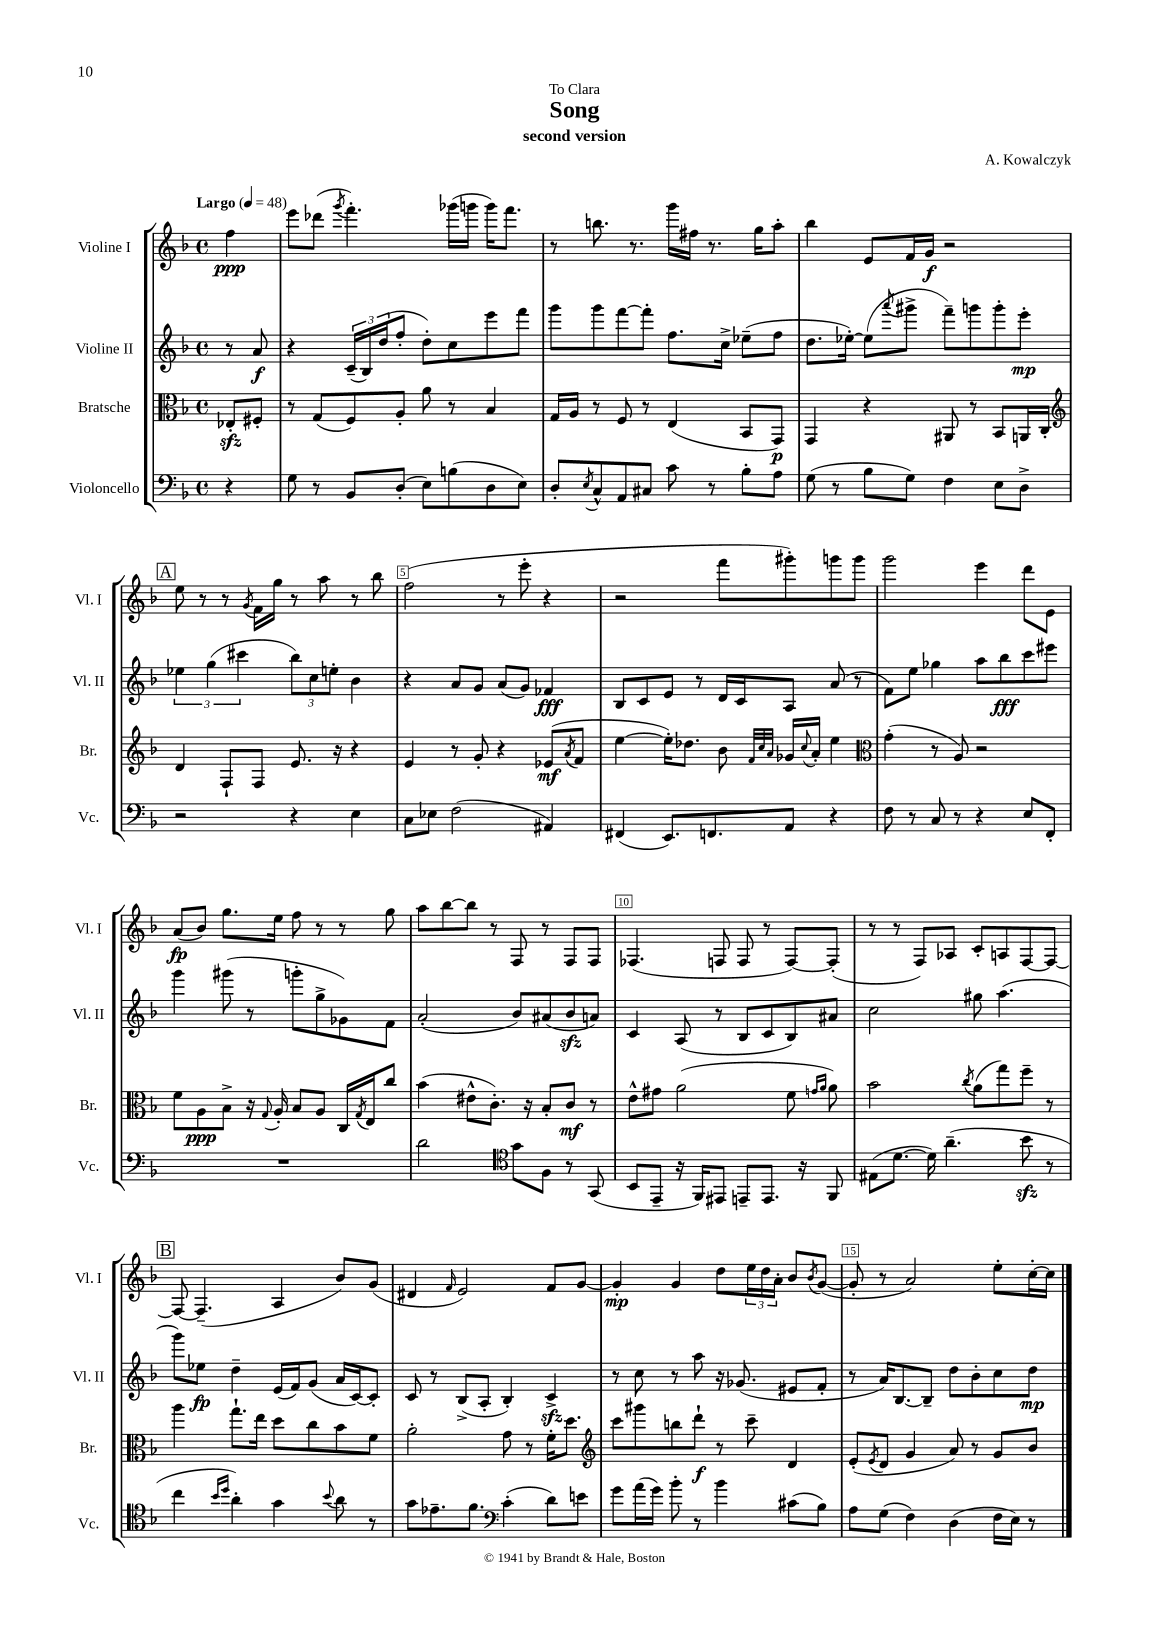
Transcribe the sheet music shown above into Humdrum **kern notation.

**kern	**kern	**dynam	**kern	**dynam	**kern	**dynam
*part4	*part3	*part3	*part2	*part2	*part1	*part1
*staff4	*staff3	*staff3	*staff2	*staff2	*staff1	*staff1
*I"Violoncello	*I"Bratsche	*	*I"Violine II	*	*I"Violine I	*
*I'Vc.	*I'Br.	*	*I'Vl. II	*	*I'Vl. I	*
*clefF4	*clefC3	*	*clefG2	*	*clefG2	*
*k[b-]	*k[b-]	*	*k[b-]	*	*k[b-]	*
*M4/4	*M4/4	*	*M4/4	*	*M4/4	*
*met(c)	*met(c)	*	*met(c)	*	*met(c)	*
*MM48	*MM48	*	*MM48	*	*MM48	*
=	=	=	=	=	=	=
!	!	!	!	!	!LO:TX:a:B:t=Largo	!
4r	8E-Xzz'/L	.	8r	.	4ff\	ppp
.	8F#X'/J	.	8a/	f	.	.
=1	=1	=1	=1	=1	=1	=1
8G\	8r	.	4r	.	8eee\L	.
8r	(8G/L	.	.	.	(8ddd-X\J	.
.	.	.	.	.	8qggg/	.
8BB-/L	8F/)	.	(24c~/LL	.	4.fff'\)	.
.	.	.	24B-/)	.	.	.
.	.	.	(24dd/J	.	.	.
(8D'/J	8A'/J	.	8ff'/J	.	.	.
8E\L)	8a\	.	8dd'\L)	.	.	.
(8Bn\	8r	.	8cc\	.	(16ggg-X\LL	.
.	.	.	.	.	16gggn\JJ	.
8D\	4B-/	.	8eee\	.	16ggg\KL)	.
.	.	.	.	.	8.fff\J	.
8E\J)	.	.	8fff\J	.	.	.
=2	=2	=2	=2	=2	=2	=2
8D'/L	16G/LL	.	8ggg\L	.	8r	.
.	16A/JJ	.	.	.	.	.
8qE/	.	.	.	.	.	.
8C^^/	8r	.	8ggg\	.	8.bbn\	.
8AA/	8F/	.	[8fff\	.	.	.
.	.	.	.	.	8.r	.
8C#X/J	8r	.	8fff'\J]	.	.	.
8c\	(4E/	.	8.ff\L	.	16ggg\LL	.
.	.	.	.	.	16ff#X\JJ	.
8r	.	.	.	.	8.r	.
.	.	.	16cc^\Jk	.	.	.
8B-'\L	8BB-/L	.	(8ee-X~\L	.	.	.
.	.	.	.	.	16gg\KL	.
8A\J	8GG/J)	p	8ff\J	.	8aa'\J	.
=3	=3	=3	=3	=3	=3	=3
(8G\	4GG/	.	8.dd\L	.	4bb-\	.
8r	.	.	.	.	.	.
.	.	.	[16ee-X'\Jk)	.	.	.
8B-\L	4r	.	(8ee-\L]	.	8e/L	.
.	.	.	8qaaa/	.	.	.
8G\J)	.	.	8ggg#X^\J	.	16f/L	.
.	.	.	.	.	16g/JJ	f
4F\	8AA#X/	.	8fff~\L)	.	2r	.
.	8r	.	8gggn\	.	.	.
8E\L	8BB-/L	.	8ggg'\	.	.	.
8D^\J	16AAn/L	.	8eee'\J	mp	.	.
.	16C'/JJ	.	.	.	.	.
!!LO:LB:g=z
!!LO:REH:place=s1:t=A
=4	=4	=4	=4	=4	=4	=4
*	*clefG2	*	*	*	*	*
2r	4d/	.	6ee-X\	.	8ee\	.
.	.	.	.	.	8r	.
.	.	.	(6gg\	.	.	.
.	8F`/L	.	.	.	8r	.
.	.	.	6ccc#X\	.	.	.
.	.	.	.	.	8qg/	.
.	8F/J	.	.	.	16f\LL	.
.	.	.	.	.	16gg\JJ	.
4r	8.e/	.	12bb-\L)	.	8r	.
.	.	.	12cc\	.	.	.
.	.	.	.	.	8aa\	.
.	.	.	12een'\J	.	.	.
.	16r	.	.	.	.	.
4E\	4r	.	4b-\	.	8r	.
.	.	.	.	.	8bb-\	.
=5	=5	=5	=5	=5	=5	=5
8C\L	4e/	.	4r	.	(2ff\	.
8E-X\J	.	.	.	.	.	.
(2F\	8r	.	8a/L	.	.	.
.	8g'/	.	8g/J	.	.	.
.	4r	.	(8a/L	.	8r	.
.	.	.	8g/J)	.	8eee'\	.
4AA#X/)	(8e-X/L	mf	4f-X/	fff	4r	.
.	8qa/	.	.	.	.	.
.	8f/J	.	.	.	.	.
=6	=6	=6	=6	=6	=6	=6
(4FF#X/	[4ee\	.	8B-/L	.	2r	.
.	.	.	8c/	.	.	.
8.EE/L)	16ee'\KL])	.	8e/J	.	.	.
.	8.dd-X\J	.	.	.	.	.
.	.	.	8r	.	.	.
8.FFn/	.	.	.	.	.	.
.	8b-\	.	16d/LL	.	8fff\L	.
.	.	.	16c/J	.	.	.
.	32qqf/LLL	.	.	.	.	.
.	32qqcc/	.	.	.	.	.
.	32qqa/JJJ	.	.	.	.	.
8AA/J	16g-X/LL	.	8A/J	.	8ggg#X'\)	.
.	8qqcc/	.	.	.	.	.
.	16a'/JJ	.	.	.	.	.
4r	4ee\	.	(8a/	.	8gggn\	.
.	.	.	8r	.	8ggg\J	.
=7	=7	=7	=7	=7	=7	=7
*	*clefC3	*	*	*	*	*
8F\	(4g'\	.	8f\L)	.	2ggg\	.
8r	.	.	8ee\J	.	.	.
8C/	8r	.	4gg-X\	.	.	.
8r	8A/)	.	.	.	.	.
4r	2r	.	8aa\L	.	4eee\	.
.	.	.	8bb-\	fff	.	.
8E/L	.	.	8ccc\	.	8ddd\L	.
8FF'/J	.	.	8eee#X\J	.	8e\J	.
!!LO:LB:g=z
=8	=8	=8	=8	=8	=8	=8
1r	8f\L	.	4ggg\	.	(8a/L	fp
.	8A\	ppp	.	.	8b-/J)	.
.	8B-^\J	.	(8ggg#X\	.	8.gg\L	.
.	16r	.	8r	.	.	.
.	8qqG/	.	.	.	.	.
.	16A'/	.	.	.	16ee\Jk	.
.	8B-/L	.	8gggn'\L	.	8ff\	.
.	8A/J	.	8gg^\	.	8r	.
.	16C/LL	.	8g-X\)	.	8r	.
.	8qG/	.	.	.	.	.
.	16E/J	.	.	.	.	.
.	8cc/J	.	8f\J	.	8gg\	.
=9	=9	=9	=9	=9	=9	=9
2d\	(4b-\	.	(2a'/	.	8aa\L	.
.	.	.	.	.	[8bb-\	.
.	8e#X^^\L	.	.	.	8bb-\J]	.
.	8.c'\J)	.	.	.	8r	.
*clefC4	*	*	*	*	*	*
8g\L	.	.	8b-/L)	.	8F/	.
.	16r	.	.	.	.	.
8F\J	8B-'/L	.	(8a#X/	.	8r	.
8r	8c/J	mf	8b-zz/	.	8F/L	.
(8GG/	8r	.	8an/J)	.	8F/J	.
=10	=10	=10	=10	=10	=10	=10
8BB-/L	8e^^\L	.	4c/	.	(4.F-X/	.
8EE~/J	8g#X\J	.	.	.	.	.
16r	(2a\	.	(8A/	.	.	.
16FF/KL)	.	.	.	.	.	.
8EE#X/J	.	.	8r	.	8Fn/	.
8EEn~/L	.	.	8B-/L	.	8F/	.
8.EE/J	.	.	8c/	.	8r	.
.	8f\	.	8B-/)	.	[8F/L)	.
16r	.	.	.	.	.	.
.	16qqgn/LL	.	.	.	.	.
.	16qqa/JJ	.	.	.	.	.
8FF/	8a\)	.	8a#X/J	.	(8F'/J]	.
=11	=11	=11	=11	=11	=11	=11
(8E#X\L	2b-\	.	2cc\	.	8r	.
[8.d\J	.	.	.	.	8r	.
.	.	.	.	.	8F/L)	.
16d\])	.	.	.	.	.	.
(4.a~\	.	.	.	.	8A-X/J	.
.	8qcc/	.	.	.	.	.
.	(8a\L	.	8gg#X\	.	8c'/L	.
.	8gg\)	.	(4.aa\	.	8An/	.
8b-zz\	8ff~\J	.	.	.	[8F/	.
8r	8r	.	.	.	8F/J_	.
!!LO:LB:g=z
!!LO:REH:place=s1:t=B
=12	=12	=12	=12	=12	=12	=12
4cc\	4aa\	.	8ggg\L)	.	8F/_	.
.	.	.	8ee-X\J	fp	(4.F~/]	.
16qqb-/LL	.	.	.	.	.	.
16qqdd/JJ	.	.	.	.	.	.
4a'\)	8.gg`\L	.	4dd~\	.	.	.
.	16ee\Jk	.	.	.	.	.
4g\	8dd\L	.	(16e/LL	.	4A/	.
.	.	.	16f/J)	.	.	.
.	8cc\	.	(8g/J	.	.	.
8qqb-/	.	.	.	.	.	.
8a\	8b-\	.	16a/LL	.	8b-/L)	.
.	.	.	[16c/J)	.	.	.
8r	8f\J	.	8c'/J]	.	(8g/J	.
=13	=13	=13	=13	=13	=13	=13
8g\L	2a'\	.	8c/	.	4d#X/	.
8.e-X~\	.	.	8r	.	.	.
.	.	.	.	.	16qqf/	.
.	.	.	(8B-^/L	.	2e/)	.
8.f\J	.	.	.	.	.	.
.	.	.	8A'/J	.	.	.
*clefF4	*	*	*	*	*	*
(4c'\	8g\	.	4B-'/)	.	.	.
.	8r	.	.	.	.	.
8d\L)	16f'\KL	.	4czz^/	.	8f/L	.
.	8.dd\J	.	.	.	.	.
8en\J	.	.	.	.	[8g/J	.
=14	=14	=14	=14	=14	=14	=14
*	*clefG2	*	*	*	*	*
8g\L	8ccc\L	.	8r	.	4g'/]	mp
(16a\L	8ggg#X\	.	8cc\	.	.	.
16g\JJ)	.	.	.	.	.	.
8b-'\	8bbn\	.	8r	.	4g/	.
8r	8ddd`\J	f	8aa\	.	.	.
4b-\	8r	.	16r	.	8dd\L	.
.	.	.	(8.g-X/	.	.	.
.	8ccc~\	.	.	.	24ee\L	.
.	.	.	.	.	24dd\	.
.	.	.	.	.	24a'\JJ	.
(8c#X\L	4d/	.	8e#X/L	.	8b-/L	.
.	.	.	.	.	8qb-/	.
8B-\J)	.	.	8f'/J	.	([8g/J	.
=15	=15	=15	=15	=15	=15	=15
8A\L	(8e'/L	.	8r	.	8g'/]	.
.	8qe/	.	.	.	.	.
(8G\J	8d/J	.	16a/KL)	.	8r	.
.	.	.	[8.B-/	.	.	.
4F\)	4g/	.	.	.	2a/)	.
.	.	.	8B-~/J]	.	.	.
(4D\	8a/)	.	8dd\L	.	.	.
.	8r	.	8b-'\	.	.	.
16F\LL	8g/L	.	8cc\	.	8ee'\L	.
16E\JJ)	.	.	.	.	.	.
8r	8b-/J	.	8dd\J	mp	[16cc'\L	.
.	.	.	.	.	16cc\JJ]	.
==	==	==	==	==	==	==
*-	*-	*-	*-	*-	*-	*-
